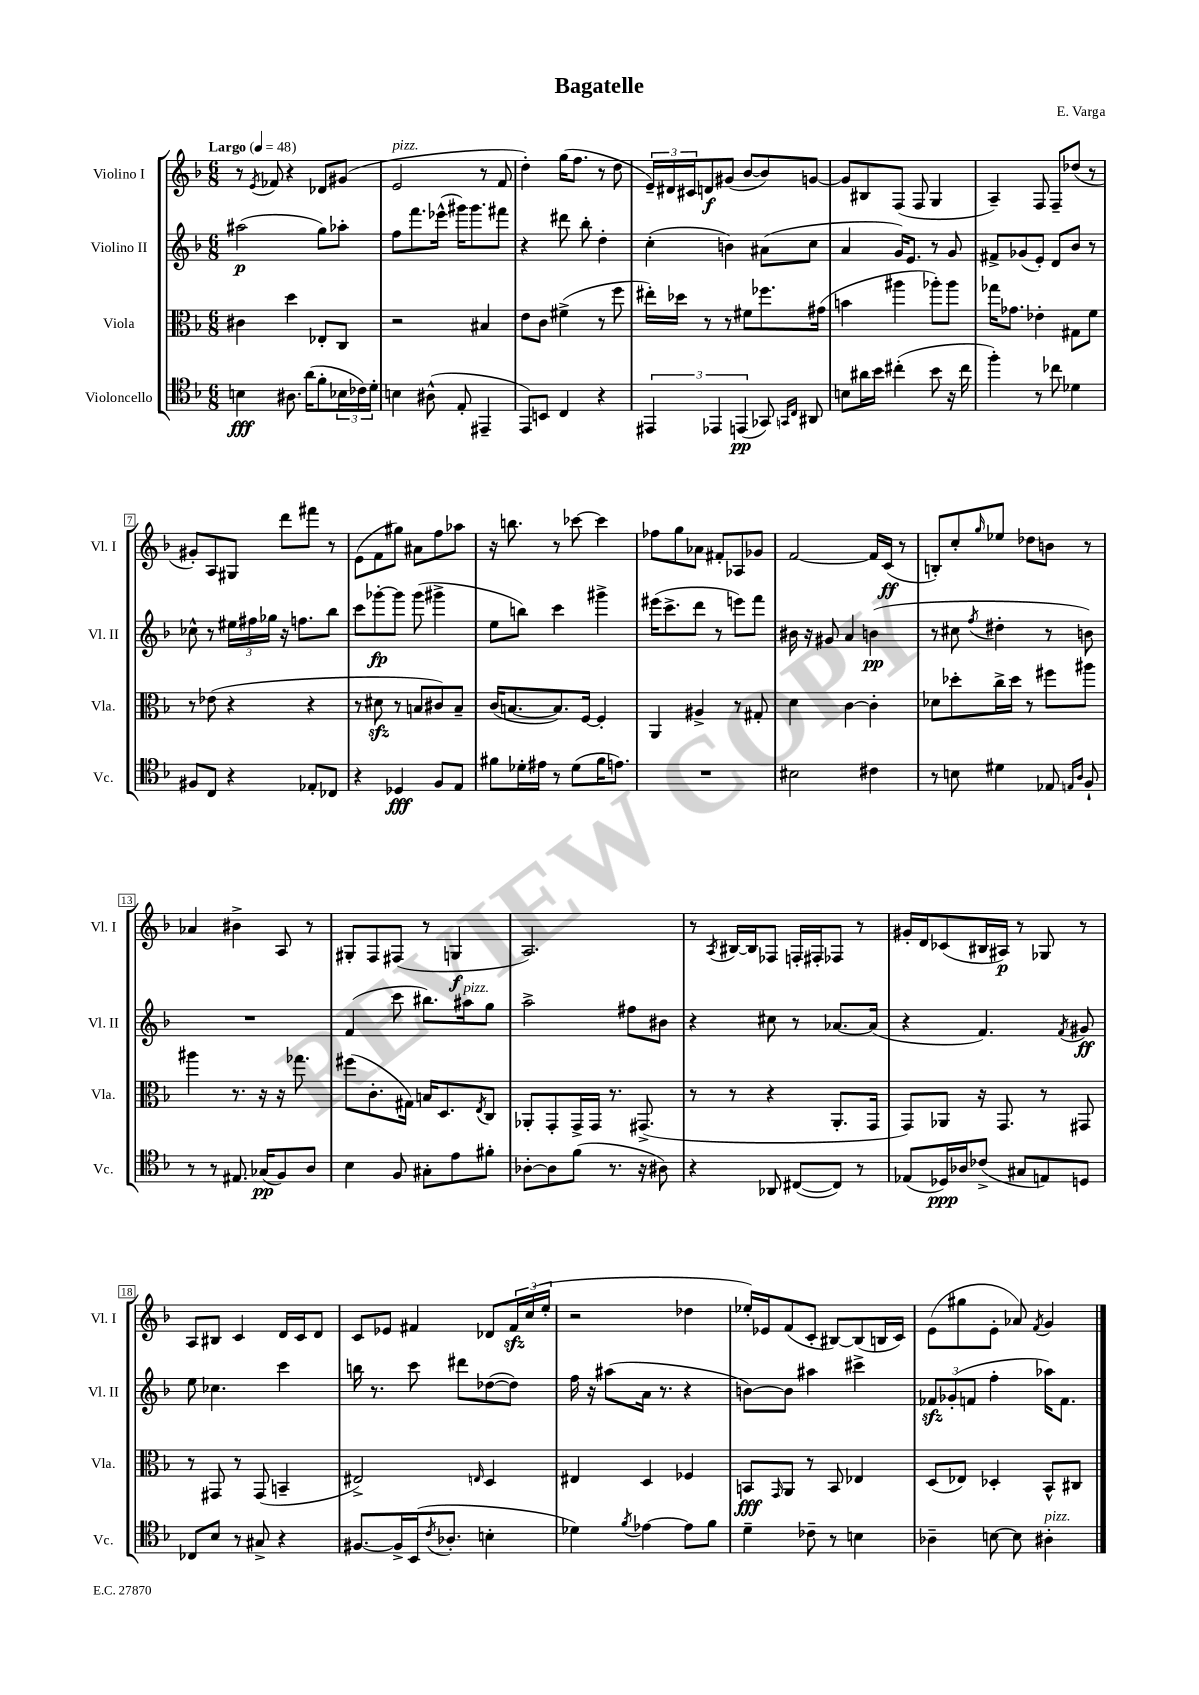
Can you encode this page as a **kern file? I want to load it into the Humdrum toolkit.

**kern	**kern	**kern	**kern
*staff4	*staff3	*staff2	*staff1
*clefC4	*clefC3	*clefG2	*clefG2
*k[b-]	*k[b-]	*k[b-]	*k[b-]
*M6/8	*M6/8	*M6/8	*M6/8
*MM48	*MM48	*MM48	*MM48
4B\	4c#\	(2aa#\	8r
.	.	.	8qe/
.	.	.	8f-/
8.A#\	4dd\	.	4r
(16a\LK	.	.	.
8f'\	8E-'/L	8gg\L)	8d-/L
24B-\L	8C/J	8aa-'\J	(8g#/J
24c-\)	.	.	.
24d'\JJ	.	.	.
=	=	=	=
4B\	2r	8ff\L	2e/
.	.	8.fff\	.
(8A#^^\	.	.	.
.	.	(16eee-^^\Jk	.
8E'/	.	16ggg#\LK)	.
.	.	8.ggg#\	.
4EE#~/	4B#/	.	8r
.	.	8fff#\J	8f/
=	=	=	=
8EE/L)	8e\L	4r	4dd'\)
8BB/J	8c\J	.	.
4C/	(4f#^\	8ddd#\	(16gg\LK
.	.	.	8.ff\J
.	.	8bb-'\	.
4r	8r	4dd'\	8r
.	8ff\	.	8dd\
=	=	=	=
6EE#/	16ee#'\LL)	(4cc'\	24e~/LL)
.	.	.	24d#/
.	16dd-\JJ	.	.
.	.	.	24c#/J
.	8r	.	8d/
6EE-/	.	.	.
.	8r	4b\)	(8g#/J
(6EE/	.	.	.
.	8f#\L	.	[8b-/L
8GG-/)	8.ff-\	(8a#\L	8b-/])
16qqGG/LL	.	.	.
16qqC/JJ	.	.	.
8AA#/	.	8cc\J	[8g/J
.	(16g#\Jk	.	.
=	=	=	=
8B\L	4b\	4a/	8g/]L
16a#\L	.	.	8B#/
16b-\JJ	.	.	.
(4cc#'\	4aa#\	16g/LK)	(8F/J
.	.	8.e/J	.
.	.	.	8F/
8b-\	8aa-'\L)	8r	4G/
16r	8aa-\J	8g/	.
16cc#\	.	.	.
=	=	=	=
4ff'\)	16gg-\LK	8f#^/L	4A~/)
.	8.g-\J	.	.
.	.	(8g-/	.
8r	4e-'\	8e'/J)	8F/
8cc-\	.	8d/L	8F~/L
4d-\	8G#\L	8b-/J	(8dd-/J
.	8f\J	8r	8r
=	=	=	=
8F#/L	8r	8cc-^^\	8g#'/L)
8C/J	(8e-\	8r	8A/
4r	4r	24ee#\LL	8G#/J
.	.	24ff#\	.
.	.	24gg-\JJ	.
.	.	16r	8ddd\L
.	.	8.ff\L	.
8E-'/L	4r	.	8fff#\J
8C-/J	.	8bb-\J	8r
=	=	=	=
4r	8r	8ccc\L	(8e\L
.	8d#\	[8ggg-'\	8f\
4D-/	8r	8ggg-\]J	8gg#\J)
.	8B/L	(8ggg-\	8a#\L
8F/L	8c#/)	4ggg#^\	8ff\
8E/J	8B~/J	.	8aa-\J
=	=	=	=
8f#\L	(16c/LK	8ee\L	16r
.	[8.B/	.	8.bb\
16d-'\L	.	8bb\J)	.
16e#\JJ	.	.	.
8r	8.B/])	4ccc\	8r
(8d-\L	.	.	[8ccc-\
.	[16F/Jk	.	.
16f#\K	4F'/]	4ggg#^\	4ccc-\]
8.e\J)	.	.	.
=	=	=	=
2.r	4AA/	(16eee#\LK	8ff-\L
.	.	8.ccc^\	.
.	.	.	8gg\
.	4A#^/	8ddd\J	8a-\J
.	.	8r	8f#'/L
.	8r	8eee\L)	8A-/
.	8G#'/	8fff\J	8g-/J
=	=	=	=
2B#\	4d\	16b#\	[2f/
.	.	16r	.
.	.	8g#/	.
.	[4c\	4a/	.
4c#\	4c'\]	(4b\	16f/]LL
.	.	.	(16c/JJ
.	.	.	8r
=	=	=	=
8r	8d-\L	8r	8B'/L)
8B\	8dd-'\	8cc#\	8cc'/
.	.	8qff/	16qqgg/
4d#\	16cc^\L	4dd#'\	8ee-/J
.	16dd-\JJ	.	.
.	8r	.	8dd-\L
8E-/	8ff#\L	8r	8b\J
16qqE/LL	.	.	.
16qqA/JJ	.	.	.
8F`/	8aa#\J	8b\)	8r
=	=	=	=
8r	4aa#\	2.r	4a-/
8r	.	.	.
8.E#/	8.r	.	4b#^\
(16G-/LK	16r	.	.
8F/)	16r	.	8A/
.	8.gg-\	.	.
8A/J	.	.	8r
=	=	=	=
4B-\	(8ff#\L	(4f/	8G#'/L
.	8.c'\	.	8F/
8F/	.	8ccc\	(8F#/J
.	16G#\Jk)	.	.
8G#'\L	16B/LK	8.bb#\L)	8r
.	8.D/	.	.
8e\	.	.	4G/
.	.	16aa#\k	.
.	8qE/	.	.
8f#'\J	8C/J	8gg\J	.
=	=	=	=
[8A-'\L	8AA-'/L	2aa^\	2.A/)
8A-\]	8GG'/	.	.
(8f\J	16GG^/L	.	.
.	16GG/JJ	.	.
8.r	8.r	.	.
.	.	8ff#\L	.
16r	(8.GG#^/	.	.
8A#\)	.	8b#\J	.
=	=	=	=
4r	8r	4r	8r
.	.	.	8qA/
.	8r	.	[16B#/LL
.	.	.	16B#/]J
8AA-/	4r	8cc#\	8F-/J
([8C#/L	.	8r	16F'/LL
.	.	.	16F#'/J
8C#/]J)	8.AA'/L	[8.a-/L	8F-/J
8r	.	.	8r
.	16GG/Jk	(16a-/]Jk	.
=	=	=	=
(8E-/L	8GG/L)	4r	16g#'/LL
.	.	.	16d/J
16D-/L)	8AA-/J	.	(8c-/
16A-/J	.	.	.
(8c-^/J	16r	4.f/)	16B#/L
.	8.GG/	.	16A#/JJ)
8G#/L	.	.	8r
8E/)	8r	.	8G-/
.	.	8qf/	.
8D/J	8GG#/	8g#/	8r
=	=	=	=
8C-/L	8r	8ee\	8A/L
8B-/J	8GG#/	4.cc-\	8B#/J
8r	8r	.	4c/
8G#^/	(8GG#/	.	.
4r	4BB~/	4ccc\	16d/LL
.	.	.	16c/J
.	.	.	8d/J
=	=	=	=
[8.F#/L	2E#^/)	16bb\	8c/L
.	.	8.r	.
.	.	.	8e-/J
16F#^/]L	.	.	.
(16BB-/J	.	8ccc\	4f#/
8qc/	.	.	.
8.A-'/J	.	.	.
.	.	8ddd#\L	.
.	16qqE/	.	.
4B'\	4D/	([8dd-\	8d-/L
.	.	8dd-\]J)	24f#/L
.	.	.	(24cc/
.	.	.	24ee'/JJ
=	=	=	=
4d-\)	4E#/	16ff\	2r
.	.	16r	.
.	.	(8aa#\L	.
8qf/	.	.	.
[4e-\	4D/	16a\Jk	.
.	.	8.r	.
8e-\]L	4F-/	4r	4dd-\
8f\J	.	.	.
=	=	=	=
4d~\	8BB/L	[8b\L)	16ee-'/LL)
.	.	.	16e-/J
.	16qqGG/	.	.
.	8AA/J	8b\]J	(8f/
8c-~\	8r	4aa#\	8c'/J
8r	8BB/	.	[8B#/L)
4B\	4E-/	4ccc#^\	(8B#/]
.	.	.	16B/L
.	.	.	16c/JJ)
=	=	=	=
4A-~\	(8D/L	12f-/L	(8e\L
.	.	(12g-'/	.
.	8E-/J)	.	8gg#\
.	.	12f/J	.
[8B\	4D-'/	4ff'\	8e'\J
8B\]	.	.	8a-/)
.	.	.	8qf/
4A#'\	8BB-^^/L	16aa-\LK)	4g/
.	.	8.f\J	.
.	8C#/J	.	.
==	==	==	==
*-	*-	*-	*-
